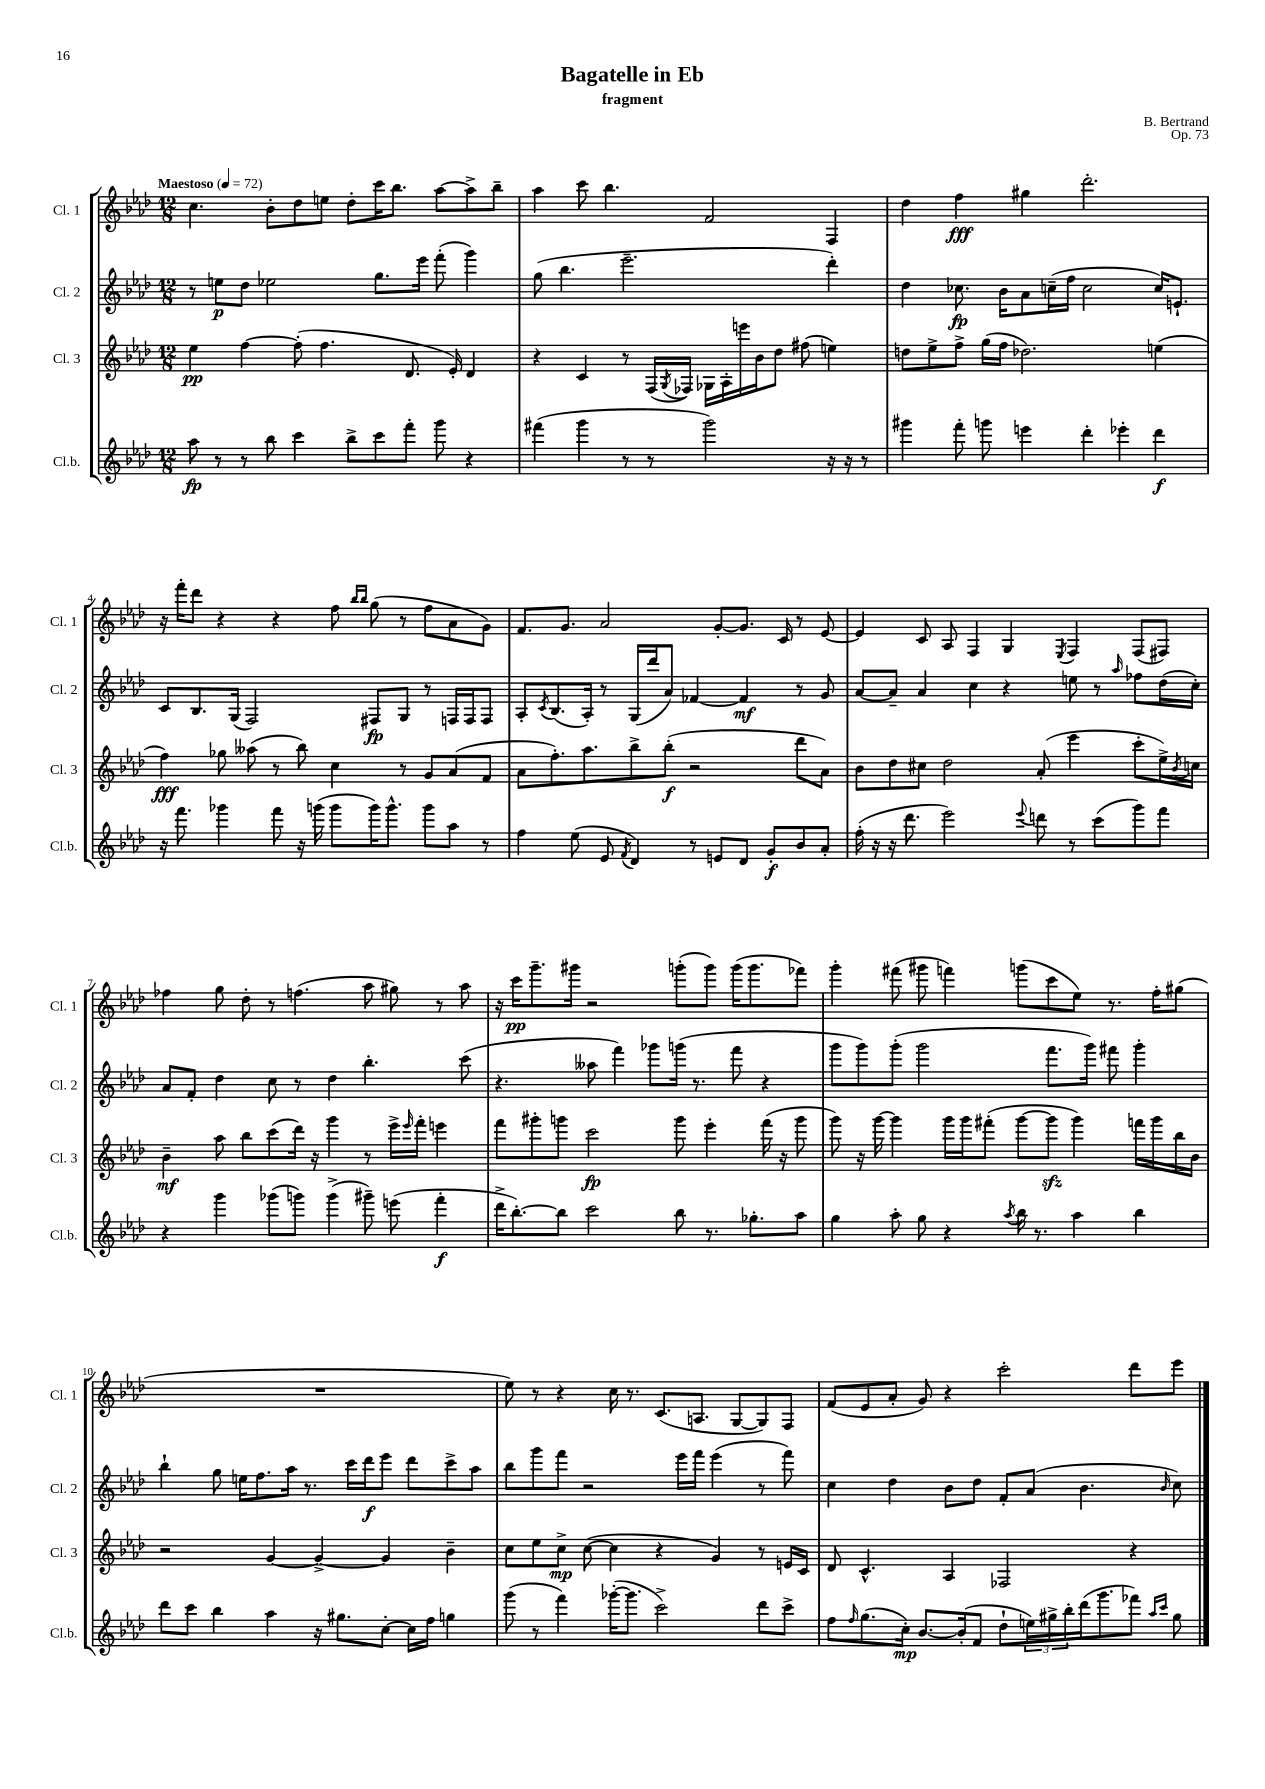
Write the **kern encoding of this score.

**kern	**kern	**kern	**kern
*staff4	*staff3	*staff2	*staff1
*clefG2	*clefG2	*clefG2	*clefG2
*k[b-e-a-d-]	*k[b-e-a-d-]	*k[b-e-a-d-]	*k[b-e-a-d-]
*M12/8	*M12/8	*M12/8	*M12/8
*MM72	*MM72	*MM72	*MM72
8aa-	4ee-	8r	4.cc
8r	.	8ee	.
8r	[4ff	8dd-	.
8bb-	.	2ee-	8b-'
4ccc	(8ff']	.	8dd-
.	4.ff	.	8ee
8bb-^	.	.	8dd-'
8ccc	.	8.gg	16ccc
.	.	.	8.bb-
8fff'	8.d-	.	.
.	.	16eee-	.
8ggg	.	(8fff'	[8aa-
.	16e-')	.	.
4r	4d-	4ggg)	8aa-^]
.	.	.	8bb-~
=	=	=	=
(4fff#	4r	(8gg	4aa-
.	.	4.bb-	.
4ggg	4c	.	8ccc
.	.	.	4.bb-
8r	8r	2.eee-~	.
8r	(16F	.	.
.	8qG	.	.
.	16F-)	.	.
2ggg)	16G-	.	2f
.	16A-'	.	.
.	16eee	.	.
.	16b-	.	.
.	8dd-	.	.
.	(8ff#	.	.
16r	4ee)	4ddd-')	4F
16r	.	.	.
8r	.	.	.
=	=	=	=
4ggg#	8dd	4dd-	4dd-
.	8ee-^	.	.
8fff'	8ff^	8.cc-	4ff
8ggg	(16gg	.	.
.	16ff	16b-	.
4eee	2.dd-)	8a-	4gg#
.	.	(16cc~	.
.	.	16ff	.
4ddd-'	.	2cc	2.ddd-'
4eee-'	.	.	.
4ddd-	(4ee	16cc)	.
.	.	8.e`	.
=	=	=	=
16r	4ff)	8c	16r
8.fff	.	.	16fff'
.	.	8.B-	8ddd-
4ggg-	8gg-	.	4r
.	.	(16G	.
.	(8aa--	2F)	.
8fff	8r	.	4r
16r	8bb-)	.	.
(16ggg	.	.	.
8ggg	4cc	.	8ff
.	.	.	16qqbb-
.	.	.	16qqbb-
16ggg)	.	8F#	(8gg
8.ggg^^	.	.	.
.	8r	8G	8r
8ggg	8g	8r	8ff
8aa-	(8a-	16F	8a-
.	.	16F	.
8r	8f	8F	8g)
=	=	=	=
4ff	8a-	8A-'	8.f
.	.	8qc	.
.	8.ff')	(8.B-	.
.	.	.	8.g
(8ee-	.	.	.
.	8.aa-	16A-')	.
8e-	.	8r	2a-
8qf	.	.	.
4d-)	8bb-^	(16G	.
.	.	16ddd-	.
.	(8bb-'	8a-)	.
8r	2r	[4f-	.
8e	.	.	[8g'
8d-	.	4f-]	8.g]
8g'	.	.	.
.	.	.	16c
8b-	8ddd-	8r	8r
8a-'	8a-)	8g	[8e-
=	=	=	=
(16ff'	8b-	[8a-	4e-]
16r	.	.	.
16r	8dd-	8a-~]	.
8.ddd-	.	.	.
.	8cc#	4a-	8c
2eee-)	2dd-	.	8A-
.	.	4cc	4F
.	.	4r	4G
8qqeee-	.	.	.
8ddd	(8a-'	.	.
.	.	.	8qE-
8r	4eee-	8ee	4F
(8ccc	.	8r	.
.	.	16qqaa-	.
8ggg)	8ccc'	8ff-	(8F
8fff	16ee-^)	(16dd-	8F#)
.	8qb-	.	.
.	16cc	16cc')	.
=	=	=	=
4r	4b-~	8a-	4ff-
.	.	8f'	.
4ggg	8aa-	4dd-	8gg
.	8bb-	.	8dd-'
(8ggg-	(8ccc	8cc	8r
8ggg)	16ddd-)	8r	(4.ff
.	16r	.	.
(4ggg^	4ggg	4dd-	.
8ggg#~)	8r	4.bb-'	8aa-
(8eee	16eee-^	.	8gg#)
.	16qqeee-	.	.
.	16fff'	.	.
4fff'	4eee	.	8r
.	.	(8ccc	8aa-
=	=	=	=
16ddd-^	8fff	4.r	16r
[8.bb-')	.	.	16ccc
.	8ggg#'	.	8.ggg~
8bb-]	8ggg	.	.
.	.	.	16ggg#
2ccc	2ccc	8aa--	2r
.	.	4fff)	.
.	.	8ggg-	.
8bb-	8ggg	(16ggg	(8ggg'
.	.	8.r	.
8.r	4eee-'	.	8ggg)
.	.	8fff	(16ggg
8.gg-'	.	.	8.ggg
.	(16fff	4r	.
.	16r	.	.
8aa-	8ggg	.	8fff-)
=	=	=	=
4gg	8ggg)	8ggg	4ggg'
.	16r	8ggg)	.
.	[16ggg	.	.
8aa-'	4ggg]	(8ggg'	(8fff#
8gg	.	2ggg	8ggg#
4r	16ggg	.	4fff)
.	16ggg	.	.
.	(8fff#'	.	.
8qaa-	.	.	.
16bb-	[8ggg	.	(8ggg
8.r	.	.	.
.	8ggg]	8.fff	8ccc
4aa-	4ggg)	.	8ee-)
.	.	16ggg)	.
.	.	8fff#	8.r
4bb-	16fff	4ggg'	.
.	16ggg	.	16ff'
.	16bb-	.	(8gg#
.	16b-	.	.
=	=	=	=
8ddd-	2r	4bb-`	1.r
8ccc	.	.	.
4bb-	.	8gg	.
.	.	16ee	.
.	.	8.ff	.
4aa-	[4g	.	.
.	.	16aa-	.
.	.	8.r	.
16r	4g^_	.	.
8.gg#	.	.	.
.	.	16ccc	.
.	.	16ddd-	.
[8cc'	4g]	8eee-	.
16cc]	.	8ddd-	.
16ff	.	.	.
4gg	4b-~	8ccc^	.
.	.	8aa-	.
=	=	=	=
(8ggg	8cc	8bb-	8ee-)
8r	8ee-	8ggg	8r
4fff)	8cc^	8fff	4r
.	([8cc	2r	.
([16ggg-'	4cc]	.	16cc
8.ggg-]	.	.	8.r
2ccc^)	4r	.	(8.c
.	.	16eee-	.
.	.	16fff	8.A
.	4g)	(4eee-	.
.	.	.	[8G
8ddd-	8r	8r	8G])
8ccc^	16e	8fff)	8F
.	16c	.	.
=	=	=	=
8ff	8d-	4cc	(8f
16qqff	.	.	.
(8.gg	4.c^^	.	8e-
.	.	4dd-	8a-'
16cc')	.	.	.
[8.b-	.	.	8g)
.	4A-	8b-	4r
(16b-']	.	.	.
8f	.	8dd-	.
8dd-`	2F-	8f'	2ccc'
24ee)	.	(8a-	.
24gg#^	.	.	.
24bb-'	.	.	.
(16ddd-	.	4.b-	.
8.ggg	.	.	.
8fff-)	4r	.	8ddd-
16qqaa-	.	.	.
16qqccc	.	16qqb-	.
8gg#	.	8cc)	8eee-
==	==	==	==
*-	*-	*-	*-
